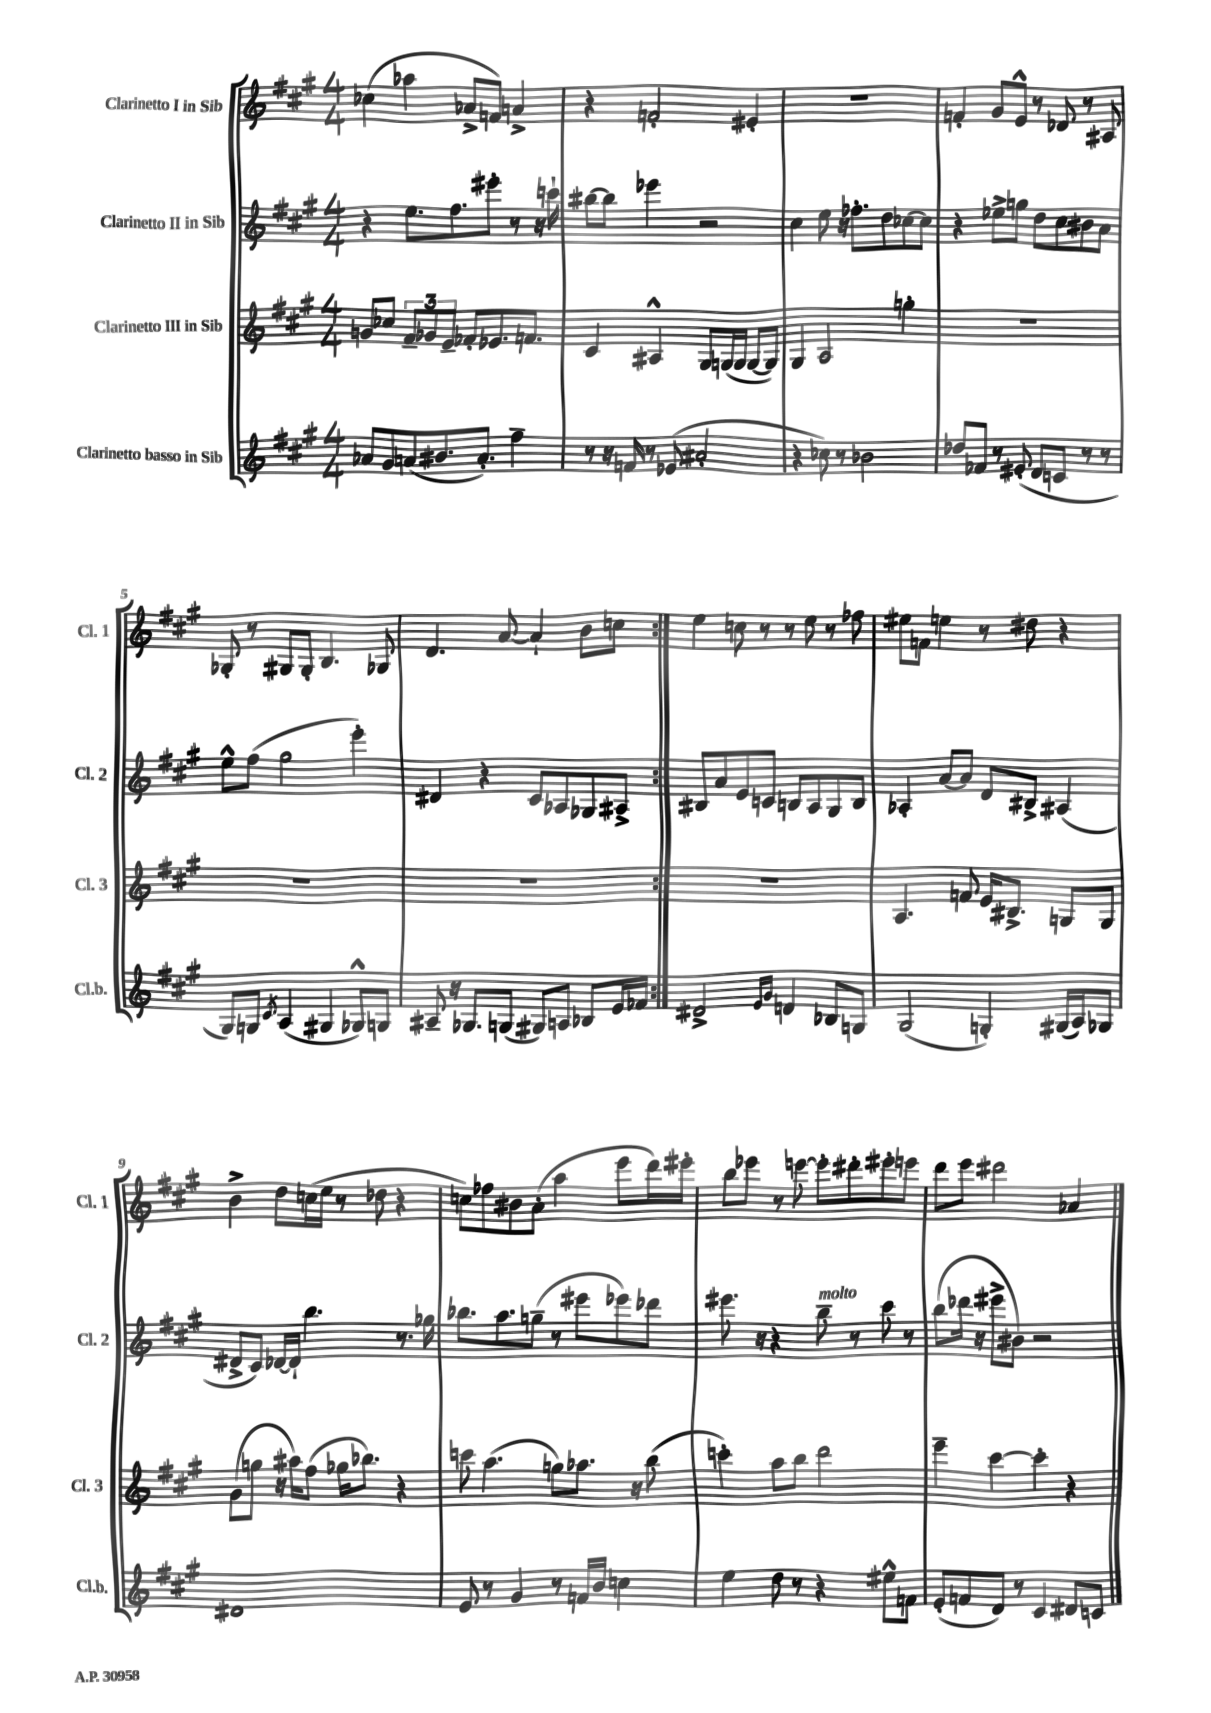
<<
\new StaffGroup <<
\new Staff = "s0" \with { instrumentName = "Clarinetto I in Sib" shortInstrumentName = "Cl. 1" } {
    \clef treble \key a \major \numericTimeSignature \time 4/4
    \repeat volta 2 { ces''4( aes''4 aes'8-> f'8) a'4-> |
    r4 f'2-. eis'4-. |
    R1 |
    f'4-. gis'8 e'8-^ r8 des'8 r8 ais8 |
    ges8-. r8 gis8 gis8-. b4. ges8 |
    d'4. a'8~ a'4-! b'8 c''8 | }
    e''4 c''8 r8 r8 e''8 r8 fes''8 |
    eis''8 f'8 e''4 r8 dis''8 r4 |
    b'4-> d''8 c''16( e''16 r8 des''8 r4 |
    c''8) fes''8 bis'8 a'8-.( a''4 e'''8 d'''16) eis'''16-. |
    b''8 ees'''8 r8 e'''8~ e'''8-. dis'''8-. eis'''8-. e'''8 |
    d'''8 e'''8 dis'''2 aes'4 \bar "|." |
}
\new Staff = "s1" \with { instrumentName = "Clarinetto II in Sib" shortInstrumentName = "Cl. 2" } {
    \clef treble \key a \major \numericTimeSignature \time 4/4
    \repeat volta 2 { r4 e''8. fis''8. eis'''8-. r8 r16 c'''16-! |
    bis''8~ bis''8 ees'''4 r2 |
    cis''4 e''8 r16 fes''8.-. d''8 ces''8~ ces''8 |
    r4 ees''8-> g''8 d''8 cis''8 bis'8 a'8 |
    e''8-^ fis''8( gis''2 e'''4-.) |
    dis'4 r4 cis'8 aes8 ges8 ais8-> | }
    bis8 a'8 e'8 c'8 b8 a8 gis8 b8 |
    aes4-. a'8~ a'8 d'8 bis8-> ais4( |
    dis'8-> cis'8) des'16~ des'16-! b''4. r8. ges''16 |
    bes''8. a''8. g''8--( r8 eis'''8 ees'''8) des'''8 |
    eis'''8. r16 r4 b''8--^\markup { \italic "molto" } r8 cis'''8 r8 |
    b''8( des'''16 r16 eis'''8-> bis'8) r2 \bar "|." |
}
\new Staff = "s2" \with { instrumentName = "Clarinetto III in Sib" shortInstrumentName = "Cl. 3" } {
    \clef treble \key a \major \numericTimeSignature \time 4/4
    \repeat volta 2 { g'8 ces''8 \tuplet 3/2 { fis'8-- ges'8 e'8-- } fes'8-. ees'8. f'8. |
    cis'4 ais4-^ gis8 g16( g16 g8~ g8) |
    gis4 a2 g''4-. |
    R1 |
    R1 |
    R1 | }
    R1 |
    a4. f'8 e'16 bis8.-> g8 g8 |
    gis'8( g''8 r16 ais''16) fis''8( ges''16 bes''8.) r4 |
    c'''8 a''4.( g''8) aes''8. r16 b''8( |
    c'''4-.) a''8 b''8 d'''2 |
    e'''4-- cis'''4~ cis'''4-. r4 \bar "|." |
}
\new Staff = "s3" \with { instrumentName = "Clarinetto basso in Sib" shortInstrumentName = "Cl.b." } {
    \clef treble \key a \major \numericTimeSignature \time 4/4
    \repeat volta 2 { aes'8 gis'8 a'8( bis'8. a'8.-.) fis''4-- |
    r8 r16 f'16 r8 ees'8( ais'2-. |
    r4 ces''8) r8 bes'2 |
    des''8 fes'8 r8 eis'8-.( d'8 c'8 r8 r8 |
    gis8) g8 \acciaccatura { cis'8 } a4( gis4 ges8-^) g8 |
    ais8-- r16 ges8. g8( gis8) a8 bes8 e'16 fes'16 | }
    dis'2-> \grace { e'16 gis'16 } d'4 bes8 g8 |
    gis2( g4-.) gis16( a16) ges8 |
    dis'1 |
    e'8 r8 gis'4 r8 f'16 b'16 c''4 |
    e''4 d''8 r8 r4 eis''8-^ f'8 |
    e'8-.( f'8 d'8) r8 cis'4 dis'8 c'8 \bar "|." |
}
>>
>>
